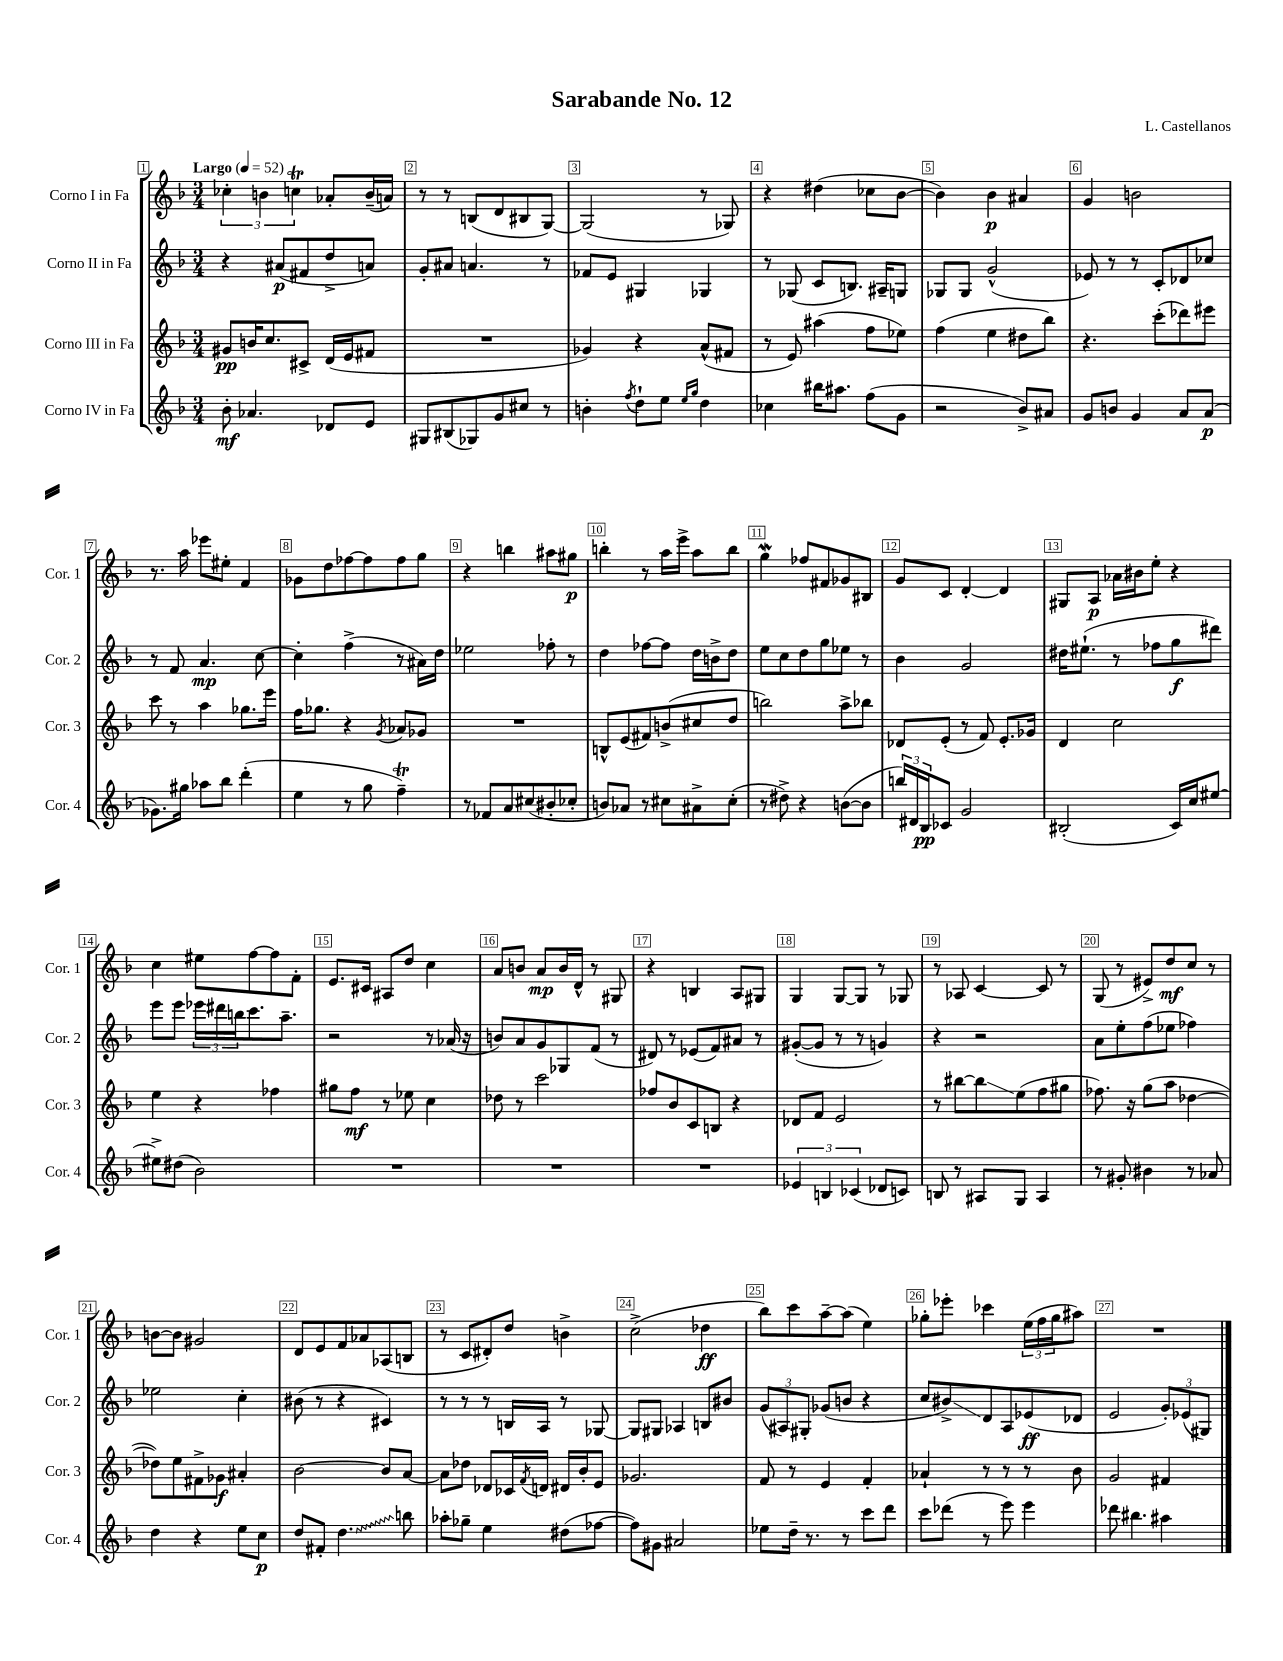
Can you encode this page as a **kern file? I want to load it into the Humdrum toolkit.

**kern	**kern	**kern	**kern
*staff4	*staff3	*staff2	*staff1
*clefG2	*clefG2	*clefG2	*clefG2
*k[b-]	*k[b-]	*k[b-]	*k[b-]
*M3/4	*M3/4	*M3/4	*M3/4
*MM52	*MM52	*MM52	*MM52
8b-'	8g#	4r	6cc-'
4.a-	16b	.	.
.	.	.	6b
.	8.cc	.	.
.	.	(8a#	.
.	.	.	6cc
.	8c#^	8f#	.
8d-	(16d	8dd^	8a-'
.	16e	.	.
8e	8f#	8a)	(16b~
.	.	.	16a)
=	=	=	=
8G#	2.r	8g'	8r
(8B#	.	8a#	8r
8G-)	.	4.a	(8B
8g	.	.	8d
8cc#	.	.	8B#
8r	.	8r	[8G)
=	=	=	=
4b'	4g-)	8f-	(2G]
.	.	8e	.
8qff	.	.	.
8dd`	4r	4G#	.
8ee	.	.	.
16qqee	.	.	.
16qqgg	.	.	.
4dd	(8a^^	4G-	8r
.	8f#	.	8G-)
=	=	=	=
4cc-	8r	8r	4r
.	8e)	(8G-	.
16bb#	(4aa#	8c	(4dd#
8.aa#	.	.	.
.	.	8.B)	.
(8ff	8ff	.	8cc-
.	.	16A#~	.
8g	8ee-)	8G	[8b-
=	=	=	=
2r	(4ff	8G-	4b-])
.	.	8G-	.
.	4ee	(2g^^	4b-
8b-^)	8dd#	.	4a#
8a#	8bb-)	.	.
=	=	=	=
8g	4.r	8e-)	4g
8b	.	8r	.
4g	.	8r	2b
.	(8ccc'	8c'	.
8a	8ddd-)	8d-	.
(8a	8eee#	8cc-	.
=	=	=	=
8.g-)	8ccc	8r	8.r
.	8r	8f	.
16gg#	.	.	16aa
8aa-	4aa	4.a	8eee-
8bb-	.	.	8ee#'
(4ddd'	8.gg-	.	4f
.	.	[8cc	.
.	16eee	.	.
=	=	=	=
4ee	16ff	4cc']	8g-
.	8.gg-	.	.
.	.	.	8dd
8r	4r	(4ff^	[8ff-
8gg	.	.	8ff-]
.	8qg	.	.
4ff~)	8a-	8r	8ff-
.	8g-	16a#)	8gg
.	.	16dd	.
=	=	=	=
8r	2.r	2ee-	4r
8f-	.	.	.
8a	.	.	4bb
(8cc#	.	.	.
8b#'	.	8ff-'	8aa#
8cc-'	.	8r	8gg#
=	=	=	=
8b)	8B^^	4dd	4bb'
8a-	(8e	.	.
8r	8f#)	[8ff-	8r
8cc#	(8b^	8ff-]	16aa
.	.	.	16eee^
8a#^	8cc#	16dd	8aa
.	.	16b^	.
(8cc#'	8dd	8dd	8bb
=	=	=	=
8r	2bb)	8ee	4gg
8dd#^)	.	8cc	.
4r	.	8dd	8ff-
.	.	8gg	8f#
([8b	8aa^	8ee-	8g-
8b]	8bb-	8r	8B#
=	=	=	=
24bb)	8d-	4b-	8g
24d#	.	.	.
24B-	.	.	.
8c-	(8e'	.	8c
2g	8r	2g	[4d'
.	8f)	.	.
.	8.e'	.	4d]
.	16g-	.	.
=	=	=	=
(2B#'	4d	16dd#	8G#
.	.	(8.ee#`	.
.	.	.	8A
.	2cc	8r	16a-
.	.	.	16b#
.	.	8ff-	8ee'
16c)	.	8gg	4r
16cc	.	.	.
[8ee#	.	8ddd#)	.
=	=	=	=
8ee#^]	4ee	8eee	4cc
(8dd#	.	8eee	.
2b-)	4r	24eee-	8ee#
.	.	24ddd#	.
.	.	24bb	.
.	.	8.ccc	[8ff
.	4ff-	.	8ff]
.	.	8.aa~	.
.	.	.	8f'
=	=	=	=
2.r	8gg#	2r	8.e
.	8ff	.	.
.	.	.	16c#
.	8r	.	8A#
.	8ee-	.	8dd
.	4cc	8r	4cc
.	.	(16a-	.
.	.	16r	.
=	=	=	=
2.r	8dd-	8b)	8a
.	8r	8a	8b
.	2ccc	8g	8a
.	.	8G-	16b
.	.	.	16d^^
.	.	(8f	8r
.	.	8r	8G#
=	=	=	=
2.r	8ff-	8d#)	4r
.	8b-	8r	.
.	8c	(8e-	4B
.	8B	8f)	.
.	4r	8a#	8A
.	.	8r	8G#
=	=	=	=
6e-	8d-	([8g#'	4G
.	8f	8g#]	.
6B	.	.	.
.	2e	8r	[8G
(6c-	.	.	.
.	.	8r	8G]
8d-	.	4g)	8r
8c)	.	.	8G-
=	=	=	=
8B	8r	4r	8r
8r	[8bb#	.	8A-
8A#	8bb#]	2r	[4c
8G	(8ee	.	.
4A#	8ff	.	8c]
.	8gg#	.	8r
=	=	=	=
8r	8.ff-)	8a	(8G
8g#'	.	8ee'	8r
.	16r	.	.
4b#	(8gg	(8ff	8e#^)
.	8aa	8ee-	8dd
8r	[4dd-	4ff-)	8cc
8a-	.	.	8r
=	=	=	=
4dd	8dd-])	2ee-	[8b
.	8ee	.	8b]
4r	8f#^	.	2g#
.	8g-	.	.
8ee	4a#'	4cc'	.
8cc	.	.	.
=	=	=	=
8dd	[2b-	(8b#	8d
8f#'	.	8r	8e
4.dd	.	4r	8f
.	.	.	8a-
.	8b-]	4c#)	(8A-
8bb	[8a	.	8B
=	=	=	=
8aa-'	8a]	8r	8r
8gg-~	8dd-	8r	8c
4ee	8d-	8r	8d#')
.	16c-	16B	8dd
.	8qf	.	.
.	16d	16A	.
(8dd#	16d#	8r	4b^
.	16b-'	.	.
[8ff-	8e	[8G-	.
=	=	=	=
8ff-])	2.g-	8G-]	(2cc^
8g#	.	8G#	.
2a#	.	4A-	.
.	.	8B	4dd-
.	.	8b#	.
=	=	=	=
8ee-	8f	(12g	8bb-)
.	.	12A#)	.
16dd~	8r	.	8ccc
.	.	12G#'	.
8.r	.	.	.
.	4e	(8g-	[8aa~
8r	.	8b	(8aa]
8ccc	4f'	4r	4ee)
8ddd	.	.	.
=	=	=	=
8ccc	4a-`	8cc	8gg-'
(8ddd-	.	8b#^)	8eee-'
8r	8r	8d	4ccc-
8eee)	8r	8A	.
4eee	8r	(8e-	(24ee
.	.	.	24ff
.	.	.	24gg-
.	8b-	8d-	8aa#)
=	=	=	=
8ddd-	2g	2e	2.r
4.bb#	.	.	.
4aa#	4f#	12g')	.
.	.	(12e-	.
.	.	12G#)	.
==	==	==	==
*-	*-	*-	*-
